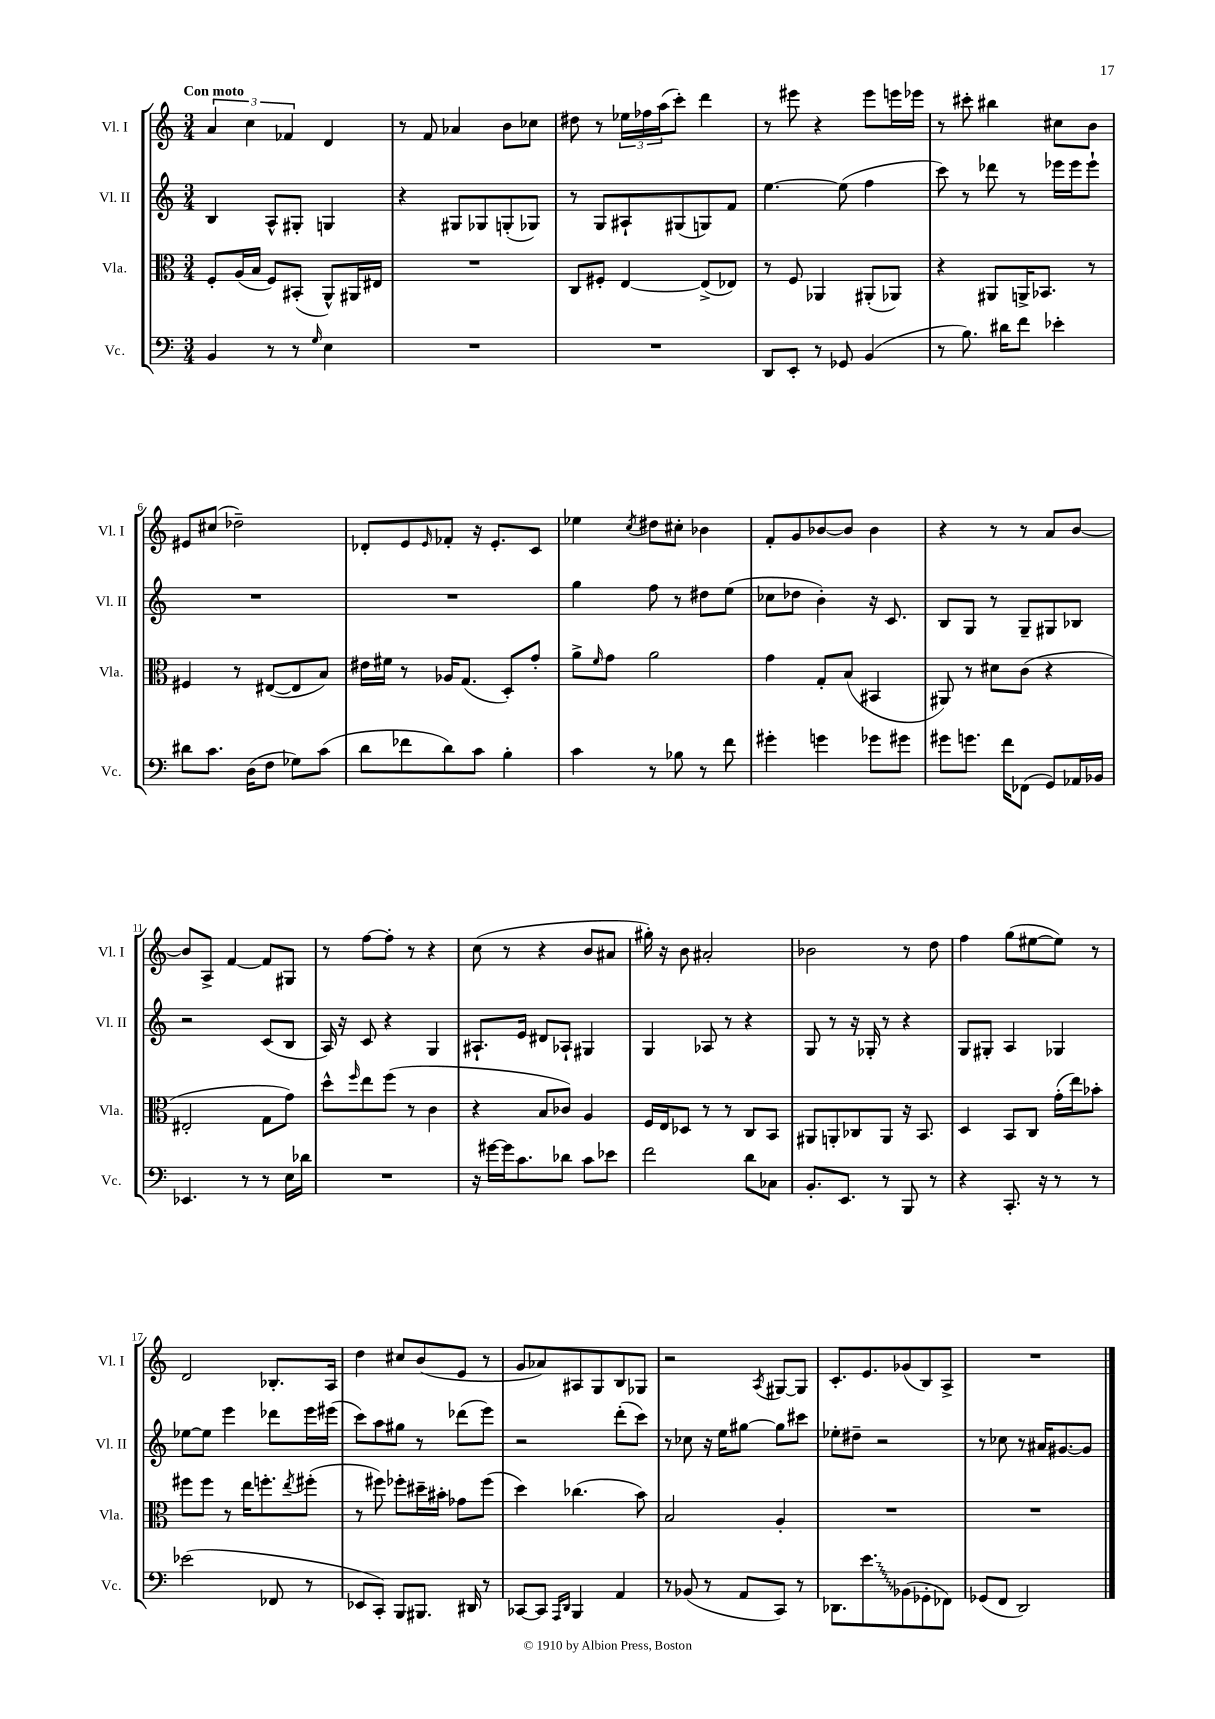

**kern	**kern	**kern	**kern
*staff4	*staff3	*staff2	*staff1
*clefF4	*clefC3	*clefG2	*clefG2
*k[]	*k[]	*k[]	*k[]
*M3/4	*M3/4	*M3/4	*M3/4
4BB	8F'	4B	6a
.	(16A	.	.
.	.	.	6cc
.	16B	.	.
8r	8F)	8A^^	.
.	.	.	6f-
8r	(8BB#'	8G#'	.
16qqG	.	.	.
4E	8AA^^)	4G	4d
.	16AA#	.	.
.	16E#	.	.
=	=	=	=
2.r	2.r	4r	8r
.	.	.	8f
.	.	8G#	4a-
.	.	8G-	.
.	.	(8G'	8b
.	.	8G-)	8cc-
=	=	=	=
2.r	8C	8r	8dd#
.	8F#'	8G	8r
.	[4E	8A#`	24ee-
.	.	.	24ff-
.	.	.	(24aa
.	.	(8G#	8ccc')
.	(8E^]	8G)	4ddd
.	8E-)	8f	.
=	=	=	=
8DD	8r	[4.ee	8r
8EE'	8F	.	8eee#
8r	4AA-	.	4r
8GG-	.	(8ee]	.
(4BB	(8AA#'	4ff	8eee#
.	8AA-)	.	16eee
.	.	.	16eee-
=	=	=	=
8r	4r	8ccc)	8r
8.B)	.	8r	8ccc#'
.	8AA#	8ddd-	4bb#
16d#	.	.	.
8f	16AA^	8r	.
.	8.BB-	.	.
4e-'	.	16eee-	8cc#
.	.	16eee-	.
.	8r	8eee-`	8b
=	=	=	=
8d#	4F#	2.r	8e#
8.c	.	.	(8cc#
.	8r	.	2dd-~)
(16D	.	.	.
8F	([8E#	.	.
8G-)	8E#]	.	.
(8c	8B)	.	.
=	=	=	=
8d	16e#	2.r	8d-'
.	16f#	.	.
8f-	8r	.	8e
.	.	.	16qqe
8d)	16A-	.	8f-'
.	(8.G	.	.
8c	.	.	16r
.	.	.	8.e'
4B'	8D')	.	.
.	8g'	.	8c
=	=	=	=
4c	8a^	4gg	4ee-
.	16qqf	.	.
.	8g	.	.
.	.	.	8qcc
8r	2a	8ff	8dd#
8B-	.	8r	8cc#'
8r	.	8dd#	4b-
8f	.	(8ee	.
=	=	=	=
4g#'	4g	8cc-	8f'
.	.	8dd-	8g
4g	8G'	4b')	[8b-
.	(8B	.	8b-]
8g-	4BB#	16r	4b-
.	.	8.c	.
8g#	.	.	.
=	=	=	=
8g#	8AA#)	8B	4r
8.g	8r	8G	.
.	8d#	8r	8r
16f	.	.	.
(8FF-	(8c	8G~	8r
8GG)	4r	8G#	8a
16AA-	.	8B-	[8b
16BB-	.	.	.
=	=	=	=
4.EE-	2E#'	2r	8b]
.	.	.	8A^
.	.	.	[4f
8r	.	.	.
8r	8G	(8c	8f]
16E	8g)	8B	8G#
16d-	.	.	.
=	=	=	=
2.r	8dd^^	16A)	8r
.	.	16r	.
.	16qqff	.	.
.	8ee	8c	[8ff
.	(8ff	4r	8ff']
.	8r	.	8r
.	4c	4G	4r
=	=	=	=
16r	4r	8.A#`	(8cc
[16g#	.	.	.
16g#]	.	.	8r
8.c	.	16e	.
.	8B	8d#	4r
8d-	8c-)	8A-`	.
8c	4A	4G#	8b
8e-	.	.	8a#
=	=	=	=
2f	16F	4G	16gg#')
.	16E	.	16r
.	8D-	.	8b
.	8r	8A-	2a#'
.	8r	8r	.
8d	8C	4r	.
8C-	8BB	.	.
=	=	=	=
8.BB'	8AA#	8G	2b-
.	8AA'	8r	.
8.EE	.	.	.
.	8C-	16r	.
.	.	16G-'	.
8r	8AA	8r	.
8BBB	16r	4r	8r
.	8.BB	.	.
8r	.	.	8dd
=	=	=	=
4r	4D	8G	4ff
.	.	8G#'	.
8.CC'	8BB	4A	(8gg
.	8C	.	[8ee#
16r	.	.	.
8r	(16g'	4G-	8ee#])
.	16ee)	.	.
8r	8b-'	.	8r
=	=	=	=
(2e-	8ff#	[8ee-	2d
.	8ff#	8ee-]	.
.	8r	4eee	.
.	16ee	.	.
.	8.ff'	.	.
8FF-	.	8ddd-	8.B-'
.	8qee	.	.
8r	(8ff#'	16eee	.
.	.	(16eee#	16A
=	=	=	=
8EE-	8r	8ccc)	4dd
8CC')	8ff#)	8aa	.
8BBB	8ff-'	8gg#	8cc#
8.BBB#	16dd#~	8r	(8b
.	16b#'	.	.
.	8g-	(8ddd-	8e
16DD#	.	.	.
8r	(8ff-	8eee)	8r
=	=	=	=
[8CC-	4dd)	2r	8g
8CC-]	.	.	8a-)
16qqAAA	.	.	.
16qqDD	.	.	.
4BBB	(4.cc-	.	8A#
.	.	.	8G
4AA	.	(8ddd'	8B
.	8b)	8ccc)	8G-
=	=	=	=
8r	2B	8r	2r
(8BB-	.	8cc-	.
8r	.	16r	.
.	.	16ee	.
8AA	.	[8gg#	.
.	.	.	8qA
8CC)	4A'	8gg#]	[8G#
8r	.	8ccc#	8G#]
=	=	=	=
8.DD-	2.r	8ee-'	8.c'
.	.	8dd#~	.
8.e	.	.	8.e
.	.	2r	.
(8BB-	.	.	(8g-
8GG-'	.	.	8B)
8FF-)	.	.	8A^
=	=	=	=
(8GG-	2.r	8r	2.r
8FF	.	8cc-	.
2DD)	.	8r	.
.	.	16a#	.
.	.	[8.g#	.
.	.	8g#]	.
==	==	==	==
*-	*-	*-	*-
